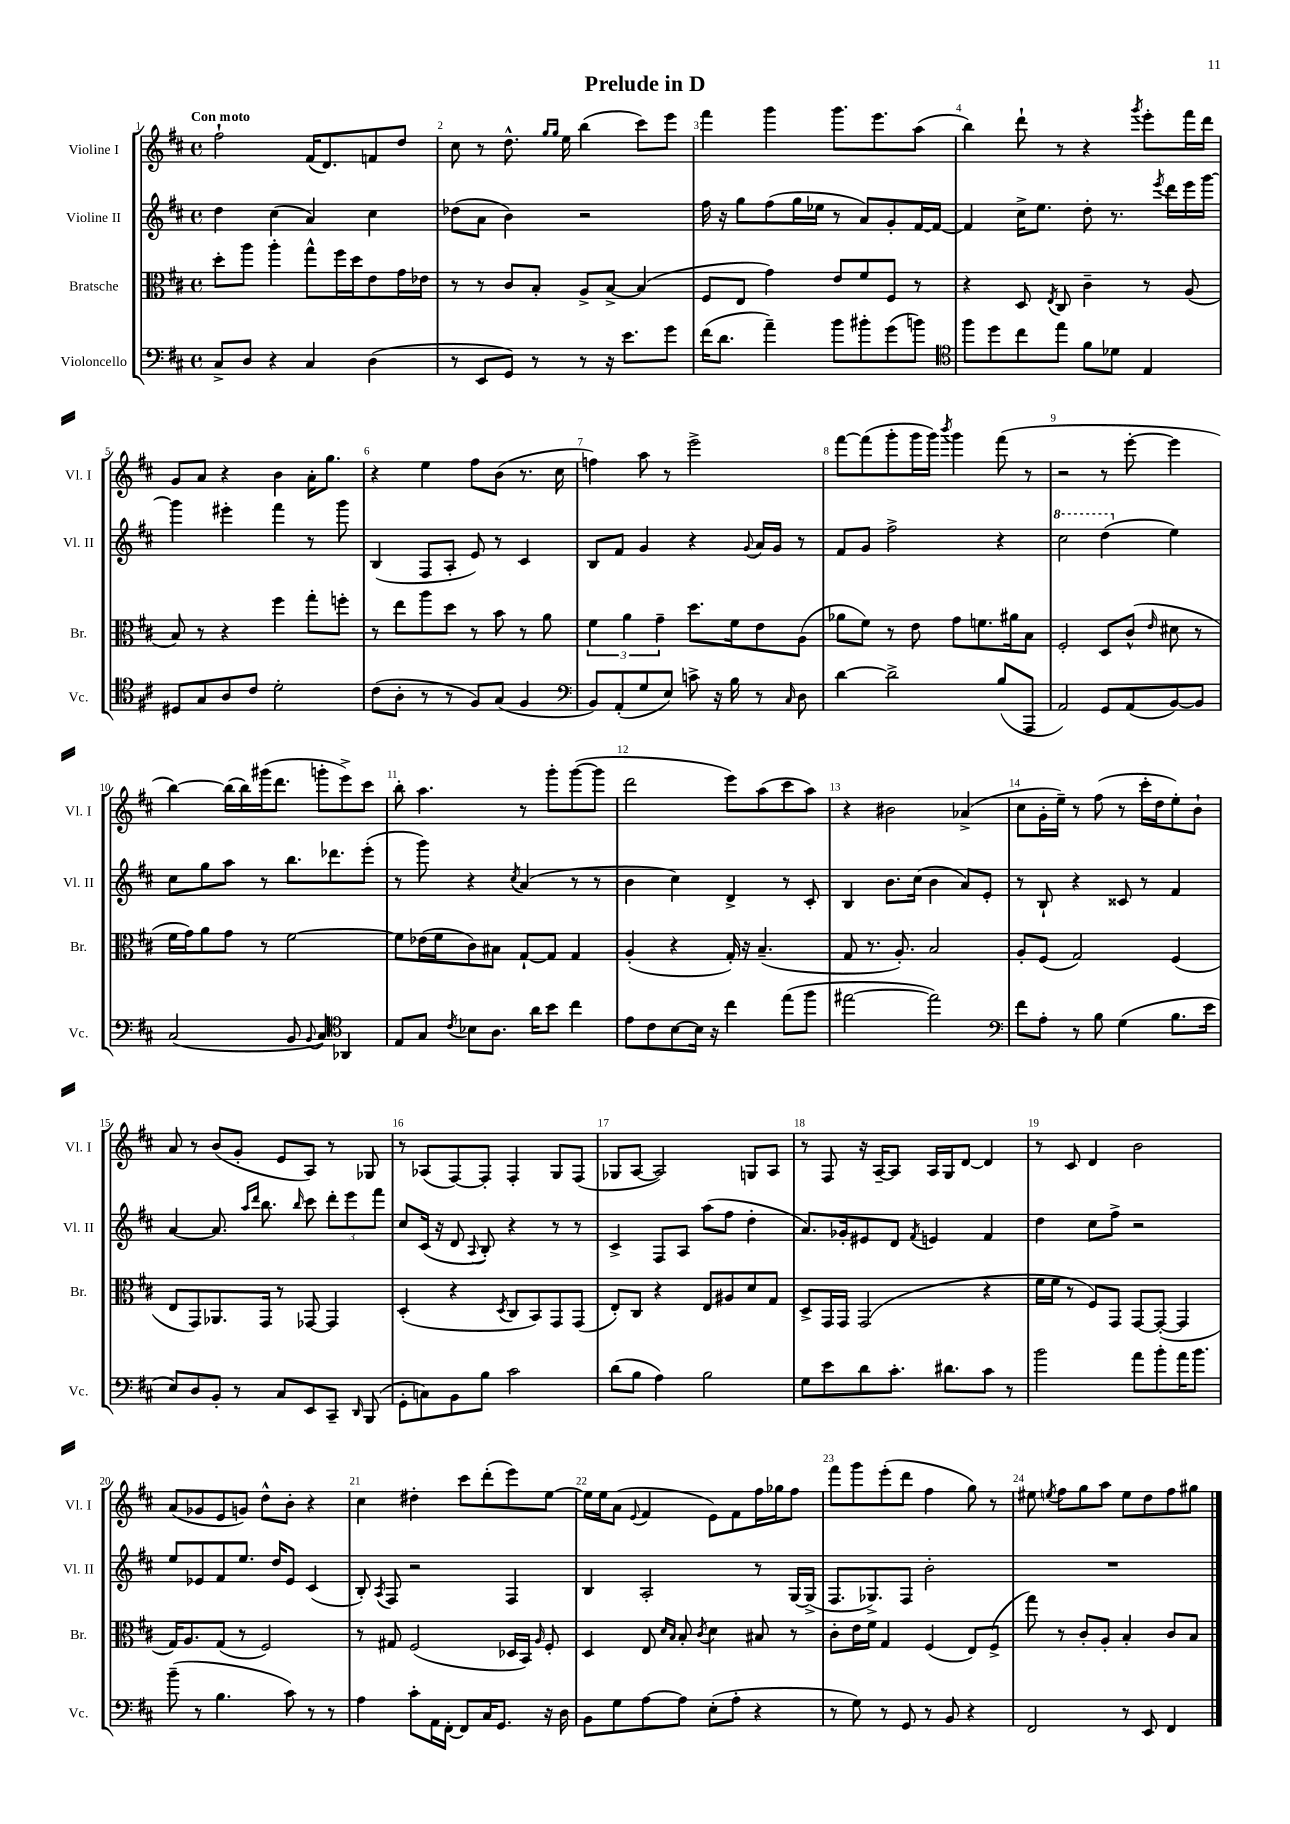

**kern	**kern	**kern	**kern
*staff4	*staff3	*staff2	*staff1
*clefF4	*clefC3	*clefG2	*clefG2
*k[f#c#]	*k[f#c#]	*k[f#c#]	*k[f#c#]
*M4/4	*M4/4	*M4/4	*M4/4
*met(c)	*met(c)	*met(c)	*met(c)
8C#^	8dd'	4dd	2ff#`
8D	8aa	.	.
4r	4aa'	(4cc#	.
4C#	8gg^^	4a)	(16f#
.	.	.	8.d)
.	16ff#	.	.
.	16dd	.	.
(4D	8e	4cc#	8f
.	16g	.	8dd
.	16e-	.	.
=	=	=	=
8r	8r	(8dd-	8cc#
8EE	8r	8a	8r
8GG)	8c#	4b)	8.dd^^
8r	8B'	.	.
.	.	.	16qqgg
.	.	.	16qqgg
.	.	.	16ee
8r	8A^	2r	(4bb
16r	[8B^	.	.
8.e	.	.	.
.	(4B]	.	8ccc#)
8g	.	.	8eee
=	=	=	=
(16f#	8F#	16ff#	4fff#
8.d	.	16r	.
.	8E	8gg	.
4a~)	4g)	(8ff#	4ggg
.	.	16gg	.
.	.	16ee-	.
8b	8e	8r	8.ggg
8b#'	8f#	8a)	.
.	.	.	8.eee
(8g	8F#	8g'	.
8b)	8r	[16f#	(8aa
.	.	16f#_	.
=	=	=	=
*clefC4	*	*	*
8ff#	4r	4f#]	4bb)
8dd	.	.	.
8cc#	8D	16cc#^	8ddd`
.	.	8.ee	.
.	8qE	.	.
8ee	8C#	.	8r
8f#	4c#~	8dd'	4r
8d-	.	8.r	.
.	.	.	8qggg
4E	8r	.	8eee'
.	.	8qeee	.
.	.	16ddd	.
.	(8A	16eee	16fff#
.	.	[16ggg	16ddd
=	=	=	=
8D#	8B)	4ggg]	8g
8G	8r	.	8a
8A	4r	4eee#'	4r
8c#	.	.	.
2d'	4ff#	4fff#	4b
.	8gg'	8r	16a'
.	.	.	8.gg
.	8ff'	8ggg	.
=	=	=	=
(8c#	8r	(4B	4r
8A'	8ee	.	.
8r	8aa	8F#	4ee
8r	8dd	8A'	.
8F#)	8r	8e)	8ff#
(8G	8b	8r	(8b
4F#	8r	4c#	8.r
.	8a	.	.
.	.	.	16cc#
=	=	=	=
*clefF4	*	*	*
8BB)	6f#	8B	4ff)
(8AA'	.	8f#	.
.	6a	.	.
8G	.	4g	8aa
.	6g~	.	.
8E)	.	.	8r
8c^	8.dd	4r	2eee^
16r	.	.	.
16B	16f#	.	.
.	.	8qqg	.
8r	8e	16a	.
.	.	16g	.
16qqC#	.	.	.
8D	(8A	8r	.
=	=	=	=
[4d	8a-	8f#	[8fff#
.	8f#)	8g	(8fff#]
2d^]	8r	2ff#^	8ggg'
.	8e	.	16ggg
.	.	.	16ggg)
.	.	.	8qbbb
.	8g	.	4ggg
.	8.f	.	.
(8B	.	4r	(8fff#
.	16a#	.	.
8AAA	8B	.	8r
=	=	=	=
2AA)	2F#'	2ccc#	2r
8GG	8D	(4ddd	8r
(8AA	(8c#^^	.	[8eee'
.	16qqe	.	.
[8BB)	8d#	4ee)	4eee]
8BB]	8r	.	.
=	=	=	=
(2C#	16f#	8cc#	[4bb)
.	16g)	.	.
.	8a	8gg	.
.	8g	8aa	(16bb]
.	.	.	16bb)
.	8r	8r	(16ggg#
.	.	.	8.ddd
8BB	[2f#	8.bb	.
8qqBB	.	.	.
8C#)	.	.	8ggg'
.	.	8.ddd-	.
*clefC4	*	*	*
4AA-	.	.	8eee^)
.	.	(8eee'	8ccc#
=	=	=	=
8E	8f#]	8r	8bb'
8G	(16e-	8ggg)	4.aa
.	16f#	.	.
8qc#	.	.	.
8B-	8c#)	4r	.
8.A	8B#	.	.
.	.	8qcc#	.
.	[8G`	(4a	8r
16a	.	.	.
8b	8G]	.	8ggg'
4cc#	4G	8r	([8ggg
.	.	8r	8ggg]
=	=	=	=
8e	(4A'	4b	2ddd
8c#	.	.	.
[8B	4r	4cc#)	.
16B]	.	.	.
16r	.	.	.
4cc#	16G')	4d^	8eee)
.	16r	.	.
.	(4.B~	.	(8aa
(8ee	.	8r	8ccc#
8ff#	.	8c#'	8aa)
=	=	=	=
[2ee#	8G	4B	4r
.	8.r	.	.
.	.	8.b	2b#
.	8.A')	.	.
.	.	(16cc#	.
2ee#])	2B	4b	.
.	.	8a)	(4a-^
.	.	8e'	.
=	=	=	=
*clefF4	*	*	*
8f#	8A'	8r	8cc#
8A'	(8F#	8B`	16g'
.	.	.	16ee~)
8r	2G)	4r	8r
8B	.	.	(8ff#
(4G	.	8c##	8r
.	.	8r	16ccc#'
.	.	.	16dd
8.B	(4F#	4f#	8ee')
.	.	.	8b`
16e	.	.	.
=	=	=	=
8E)	8E	[4a	8a
8D	8GG)	.	8r
8BB'	8.AA-	8.a]	(8b
8r	.	.	8g'
.	.	16qqaa	.
.	.	16qqddd	.
.	16GG	8.bb	.
8C#	8r	.	8e
.	.	16qqbb	.
8EE	[8GG-	8ccc#	8A)
8CC#~	4GG-]	12ddd'	8r
.	.	12eee	.
16qqDD	.	.	.
(8BBB	.	.	8G-
.	.	12fff#	.
=	=	=	=
8GG'	(4D'	8cc#	8r
8C)	.	(16c#	(8A-
.	.	16r	.
8BB	4r	8d	[8F#)
.	.	8qqA	.
8B	.	8B')	8F#']
.	8qD	.	.
2c#	8C#	4r	4F#'
.	8BB)	.	.
.	8GG	8r	8G
.	(8GG	8r	(8F#
=	=	=	=
(8d	8E')	4c#^	8G-
8B	8C#	.	[8A
4A)	4r	8F#	2A])
.	.	8A	.
2B	8E	(8aa	.
.	8A#	8ff#	.
.	8d	4dd'	8G
.	8G	.	8A
=	=	=	=
8G	8D^	8.a)	8r
8e	16GG	.	8F#
.	16GG	16g-'	.
8d	(2GG	8e#	16r
.	.	.	[16A~
8.c#'	.	8d	8A]
.	.	8qf#	.
.	.	4e	16A
8.d#	.	.	16G
.	.	.	[8d
8c#	4r	4f#	4d]
8r	.	.	.
=	=	=	=
2b	16f#	4dd	8r
.	16f#	.	.
.	8r	.	8c#
.	8F#)	8cc#	4d
.	8GG	8ff#^	.
8a	[8GG	2r	2b
8b'	(8GG'_	.	.
16a	4GG]	.	.
8.b	.	.	.
=	=	=	=
(8b~	16G)	8ee	(8a
.	8.A	.	.
8r	.	8e-	8g-
4.B	(8G	8f#	8e
.	8r	8.ee	8g)
.	2F#)	.	8dd^^
.	.	16dd	.
8c#)	.	8e-	8b'
8r	.	(4c#	4r
8r	.	.	.
=	=	=	=
4A	8r	8B')	4cc#
.	.	8qA	.
.	8G#	8F#	.
8c#'	(2F#	2r	4dd#'
16AA	.	.	.
[16FF#'	.	.	.
8FF#]	.	.	8ccc#
16C#	.	.	(8ddd'
8.GG	.	.	.
.	16D-	4F#	8eee)
.	16BB)	.	.
.	16qqA	.	.
16r	8F#'	.	[8ee
16D	.	.	.
=	=	=	=
8BB	4D	4B	16ee]
.	.	.	16ee
8G	.	.	(8a
.	.	.	8qqe
[8A	8E	2A'	4f#
.	16qqd	.	.
.	16qqB	.	.
8A]	8B'	.	.
.	8qc#	.	.
(8E'	4d	.	8e)
8A'	.	.	8f#
4r	8B#	8r	16ff#
.	.	.	16gg-
.	8r	[16G	8ff#
.	.	(16G^]	.
=	=	=	=
8r	8c#'	8.F#	8fff#
8G)	16e	.	8ggg
.	16f#	8.G-^)	.
8r	4G	.	(8eee'
8GG	.	8F#	8ddd
8r	(4F#	2b'	4ff#
8BB	.	.	.
4r	8E)	.	8gg)
.	(8F#^	.	8r
=	=	=	=
2FF#	8gg)	1r	8ee#
.	.	.	8qee
.	8r	.	8ff#
.	8c#'	.	8gg
.	8A'	.	8aa
8r	4B'	.	8ee
8EE	.	.	8dd
4FF#	8c#	.	8ff#
.	8B	.	8gg#
==	==	==	==
*-	*-	*-	*-
